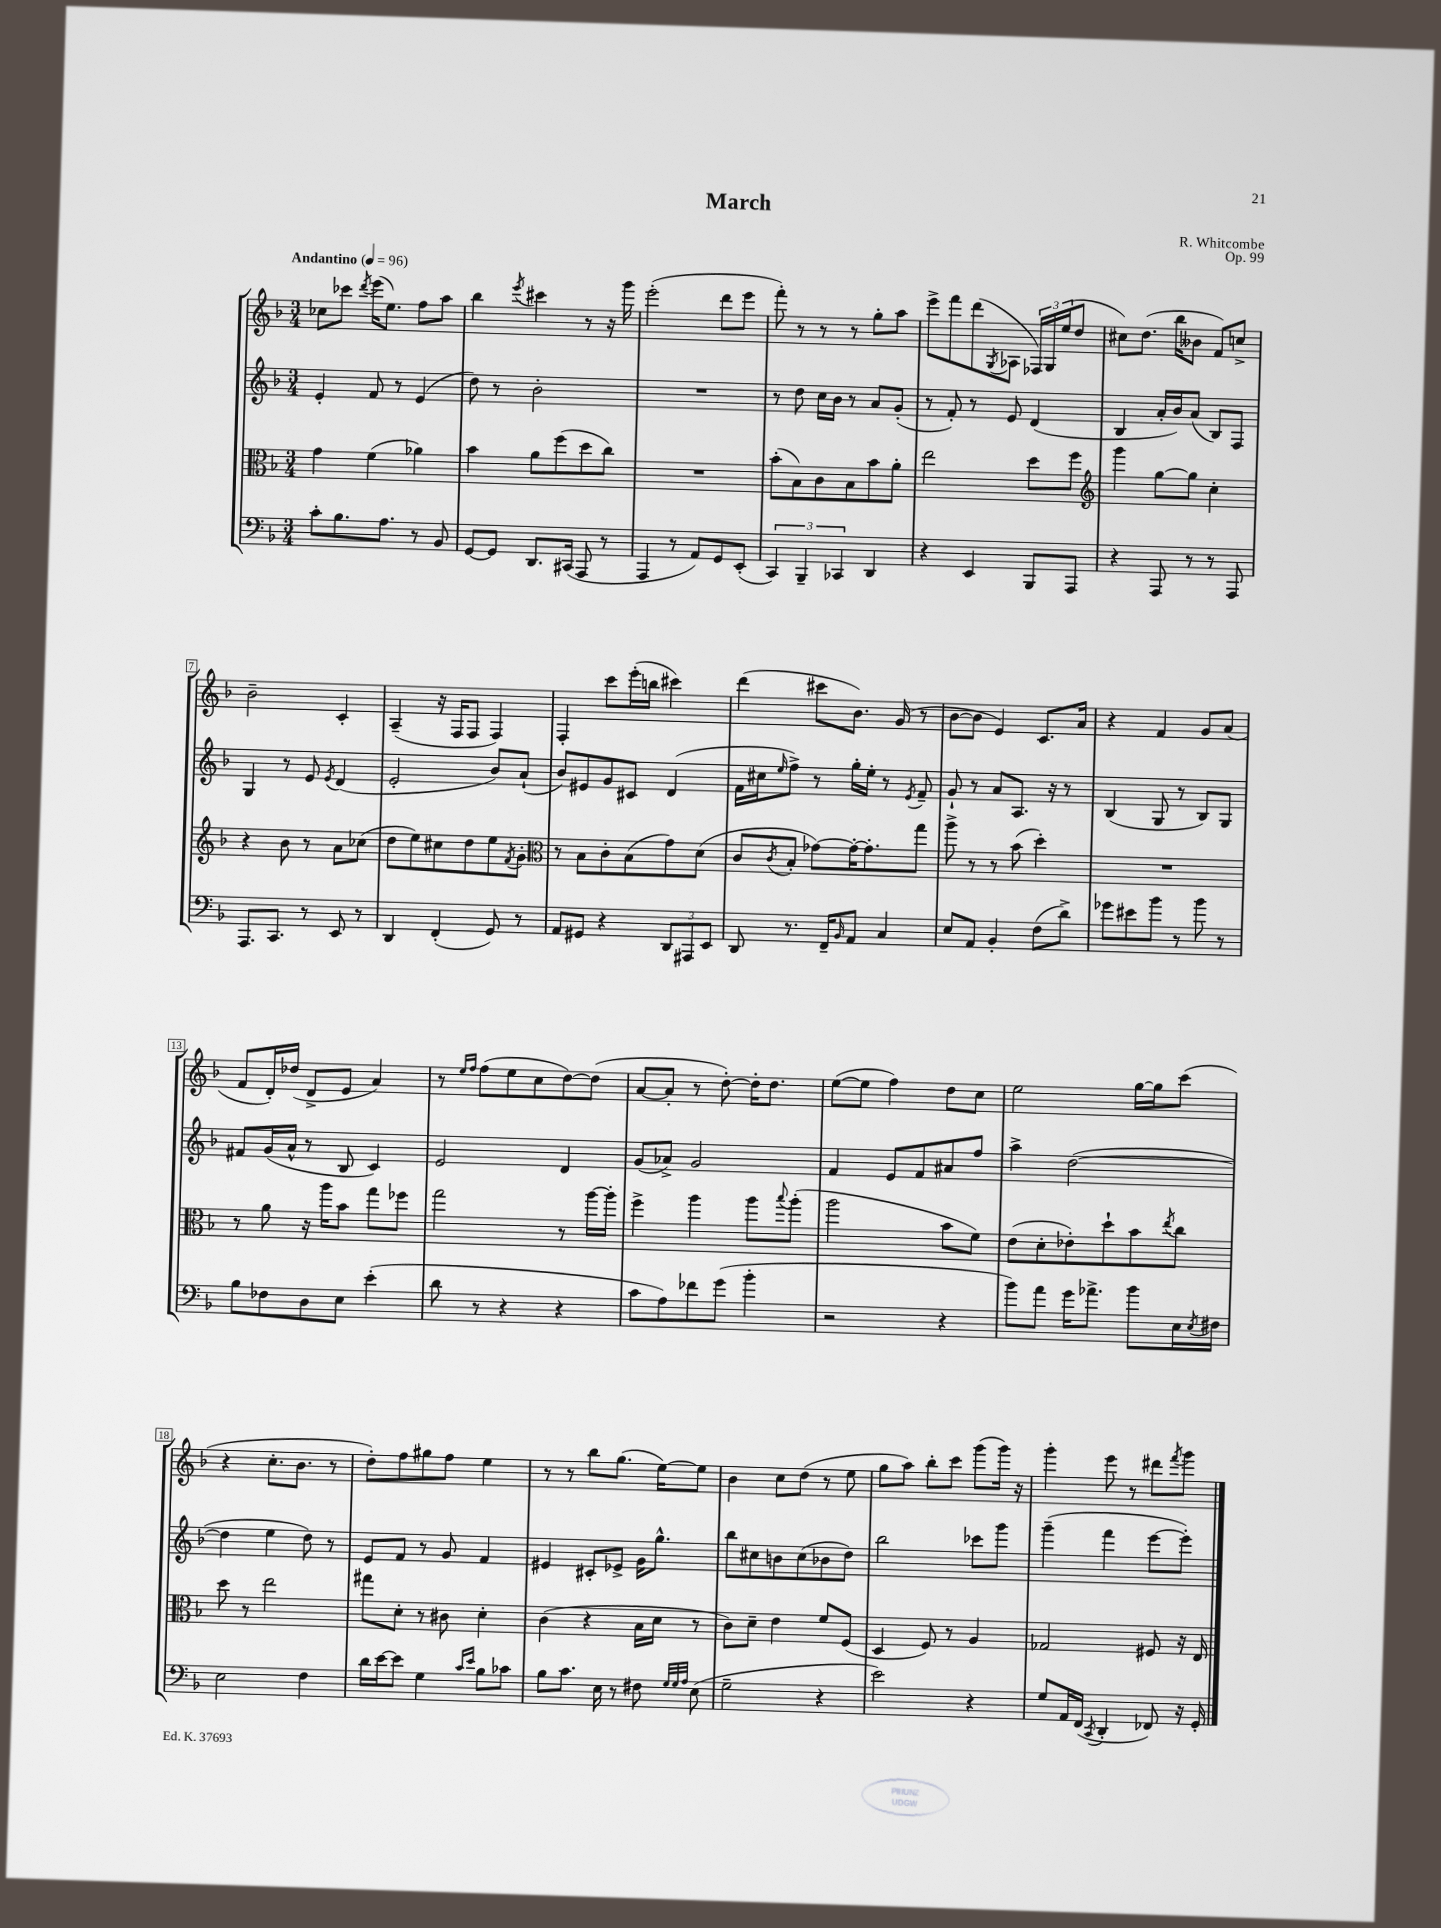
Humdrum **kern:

**kern	**kern	**kern	**kern
*staff4	*staff3	*staff2	*staff1
*clefF4	*clefC3	*clefG2	*clefG2
*k[b-]	*k[b-]	*k[b-]	*k[b-]
*M3/4	*M3/4	*M3/4	*M3/4
*MM96	*MM96	*MM96	*MM96
8c'\L	4g\	4e'/	8cc-\L
8.B-\	.	.	8ccc-\J
.	.	.	8qddd/
.	(4f\	8f/	(16eee\LK
8.A\J	.	.	8.ee\J)
.	.	8r	.
8r	4a-\)	(4e/	8ff\L
8BB-/	.	.	8aa\J
=	=	=	=
[8GG/L	4b-\	8dd\)	4bb-\
8GG/]J	.	8r	.
.	.	.	8qeee/
8.DD/L	8a\L	2b-'\	4ccc#\
.	(8ff\	.	.
(16CC#/Jk	.	.	.
8AAA/	8dd\	.	8r
8r	8cc\J)	.	16r
.	.	.	16ggg\
=	=	=	=
4AAA/	2.r	2.r	(2eee'\
8r	.	.	.
8AA/L)	.	.	.
8GG/	.	.	8ddd\L
(8EE'/J	.	.	8eee\J
=	=	=	=
6CC/)	(8b-'\L	8r	8fff'\)
.	8B-\)	8dd\	8r
6BBB-~/	.	.	.
.	8c\	16cc\LL	8r
.	.	16b-\JJ	.
6CC-/	.	.	.
.	8B-\	8r	8r
4DD/	8b-\	8a/L	8gg'\L
.	8a'\J	(8g'/J	8aa\J
=	=	=	=
4r	2ee\	8r	8eee^\L
.	.	8f'/)	8fff\
4EE/	.	8r	(8ddd\
.	.	.	8qG/
.	.	8e/	8A-\J
8BBB-/L	8dd\L	(4d/	24F-/LL)
.	.	.	24G/
.	.	.	(24ee/J
8AAA/J	8ff\J	.	8dd/J
=	=	=	=
*	*clefG2	*	*
4r	4ggg\	4B-/	8cc#\L)
.	.	.	(8.dd\J
8AAA/	[8gg\L	16a'/LL	.
.	.	16b-/J)	16bb-\LK
8r	8gg\]J	(8a/J	8b--\J
8r	4cc'\	8B-/L)	8f/L)
8AAA/	.	8F/J	8cc^/J
=	=	=	=
8.AAA/L	4r	4G/	2b-~\
8.CC/J	.	.	.
.	8b-\	8r	.
8r	8r	8e/	.
.	.	8qe/	.
8EE/	8a\L	(4d/	4c'/
8r	(8cc-\J	.	.
=	=	=	=
4DD/	8dd\L	2e'/	(4A~/
.	8ee\)	.	.
(4FF'/	8cc#\	.	16r
.	.	.	16F/LK
.	8dd\	.	8F/J
8GG/)	8ee\	8b-/L)	4F/)
.	8qf/	.	.
8r	8g'\J	(8a`/J	.
=	=	=	=
*	*clefC3	*	*
8AA/L	8r	8b-/L)	4F'/
8GG#/J	8B-\L	8e#/	.
4r	8c'\	8g/	8ccc\L
.	(8B-\	8c#/J	(16eee'\L
.	.	.	16bb\JJ
12DD/L	8g\)	(4d/	4ccc#\)
12AAA#/	.	.	.
.	(8d\J	.	.
12EE/J	.	.	.
=	=	=	=
8DD/	8c/L	16f\LL	(4ddd\
.	.	16cc#\J	.
.	8qc/	16qqee/	.
8.r	8B-'/J	8ff^\J)	.
.	[8g-\L)	8r	8ccc#\L
16FF~/LK	.	.	.
16qqBB-/	.	.	.
8AA/J	16g-'\_K	16gg'\LL	8.b-\J)
.	8.g-'\]	16ee'\JJ	.
4C/	.	8r	.
.	.	.	(16g/
.	.	8qe/	.
.	8gg\J	8f~/	8r
=	=	=	=
8E/L	8aa^\	8g`/	[8b-\L
8AA/J	8r	8r	8b-\]J
4BB-'/	8r	8a/L	4e/)
.	(8b-\	8.A/J	.
(8F\L	4dd'\)	.	8.c/L
.	.	16r	.
8d^\J)	.	8r	.
.	.	.	16a/Jk
=	=	=	=
8g-\L	2.r	(4B-/	4r
8e#\	.	.	.
8b-\J	.	8G/	4f/
8r	.	8r	.
8b-\	.	8B-/L)	8g/L
8r	.	8G/J	(8a/J
=	=	=	=
8B-\L	8r	8f#/L	8f/L
8F-\	8a\	(16g/L	16d'/L)
.	.	16a^^/JJ	(16dd-/JJ
8D\	16r	8r	8d^/L
.	16aa\LK	.	.
8E\J	8b-\J	8B-/	8e/J
(4e'\	8gg\L	4c/)	4a/)
.	8ff-\J	.	.
=	=	=	=
8d\	2gg\	2e/	8r
.	.	.	16qqee/LL
.	.	.	16qqff/JJ
8r	.	.	(8ff\L
4r	.	.	8ee\
.	.	.	8cc\
4r	8r	4d/	[8dd\)
.	[16aa\LL	.	(8dd\]J
.	16aa'\]JJ	.	.
=	=	=	=
8c\L	4ff^\	(8g/L	[8a/L
8A\)	.	8a-^/J)	8a'/]J
8f-\	4aa\	2g/	8r
(8g\J	.	.	[8dd'\)
4b-'\	8aa\L	.	16dd'\]LK
.	.	.	8.dd\J
.	8qqbb-/	.	.
.	(8aa'\J	.	.
=	=	=	=
2r	2aa\	4f/	([8ee\L
.	.	.	8ee\]J
.	.	8e/L	4ff\)
.	.	8f/	.
4r	8b-\L	8a#/	8dd\L
.	8f\J)	8ff/J	8cc\J
=	=	=	=
8b-\L)	(8e\L	4aa^\	2ee\
8a\J	8d'\	.	.
16g\LK	8e-'\)	([2dd\	.
8.a-^\J	.	.	.
.	8dd`\	.	.
8b-\L	8b-\	.	[16gg\LL
.	.	.	16gg\]J
.	8qee/	.	.
16E\L	8cc\J	.	(8ccc\J
8qE/	.	.	.
16F#\JJ	.	.	.
=	=	=	=
2E\	8dd\	4dd\]	4r
.	8r	.	.
.	2ee\	4ee\	8.cc'\L
.	.	.	8.b-\J
4F\	.	8dd\)	.
.	.	8r	8r
=	=	=	=
16d\LL	8gg#\L	8e/L	8dd'\L)
[16e\J	.	.	.
8e\]J	8d'\J	8f/J	8ff\
4G\	8r	8r	8gg#\
.	8c#\	8g/	8ff\J
16qqc/LL	.	.	.
16qqe/JJ	.	.	.
8B-\L	4d'\	4f/	4ee\
8c-\J	.	.	.
=	=	=	=
8B-\L	(4c\	4e#/	8r
8.c\J	.	.	8r
.	4r	8c#'/L	8bb-\L
16E\	.	.	.
8r	.	8e-^/J	(8.gg\J
8F#\	16B-\LL	16g\LK	.
.	16d\JJ	8.gg^^\J	[16ee\LK)
32qqG/LLL	.	.	.
32qqG/	.	.	.
32qqA/JJJ	.	.	.
(8E\	8r	.	8ee\]J
=	=	=	=
2G~\	8c\L)	8bb-\L	4b-\
.	8d~\J	8cc#\	.
.	4e\	8b\	8cc\L
.	.	(8cc#\	(8dd\J
4r	8f/L	8b-\	8r
.	(8F/J	8dd\J)	8ee\
=	=	=	=
2e\)	4D/	2bb-\	8gg\L
.	.	.	8aa\J)
.	8F/)	.	8bb-'\L
.	8r	.	8ccc\J
4r	4A/	8ccc-\L	(8ggg\L
.	.	8ggg\J	16ggg\Jk)
.	.	.	16r
=	=	=	=
8G/L	2G-/	(4ggg~\	4ggg'\
16AA/L	.	.	.
(16FF/JJ	.	.	.
8qCC/	.	.	.
4DD'/	.	4fff\	8eee\
.	.	.	8r
8FF-/)	8F#/	[8eee\L	8ddd#\L
.	.	.	8qfff/
16r	16r	8eee'\]J)	8ggg\J
16GG'/	16E/	.	.
==	==	==	==
*-	*-	*-	*-
